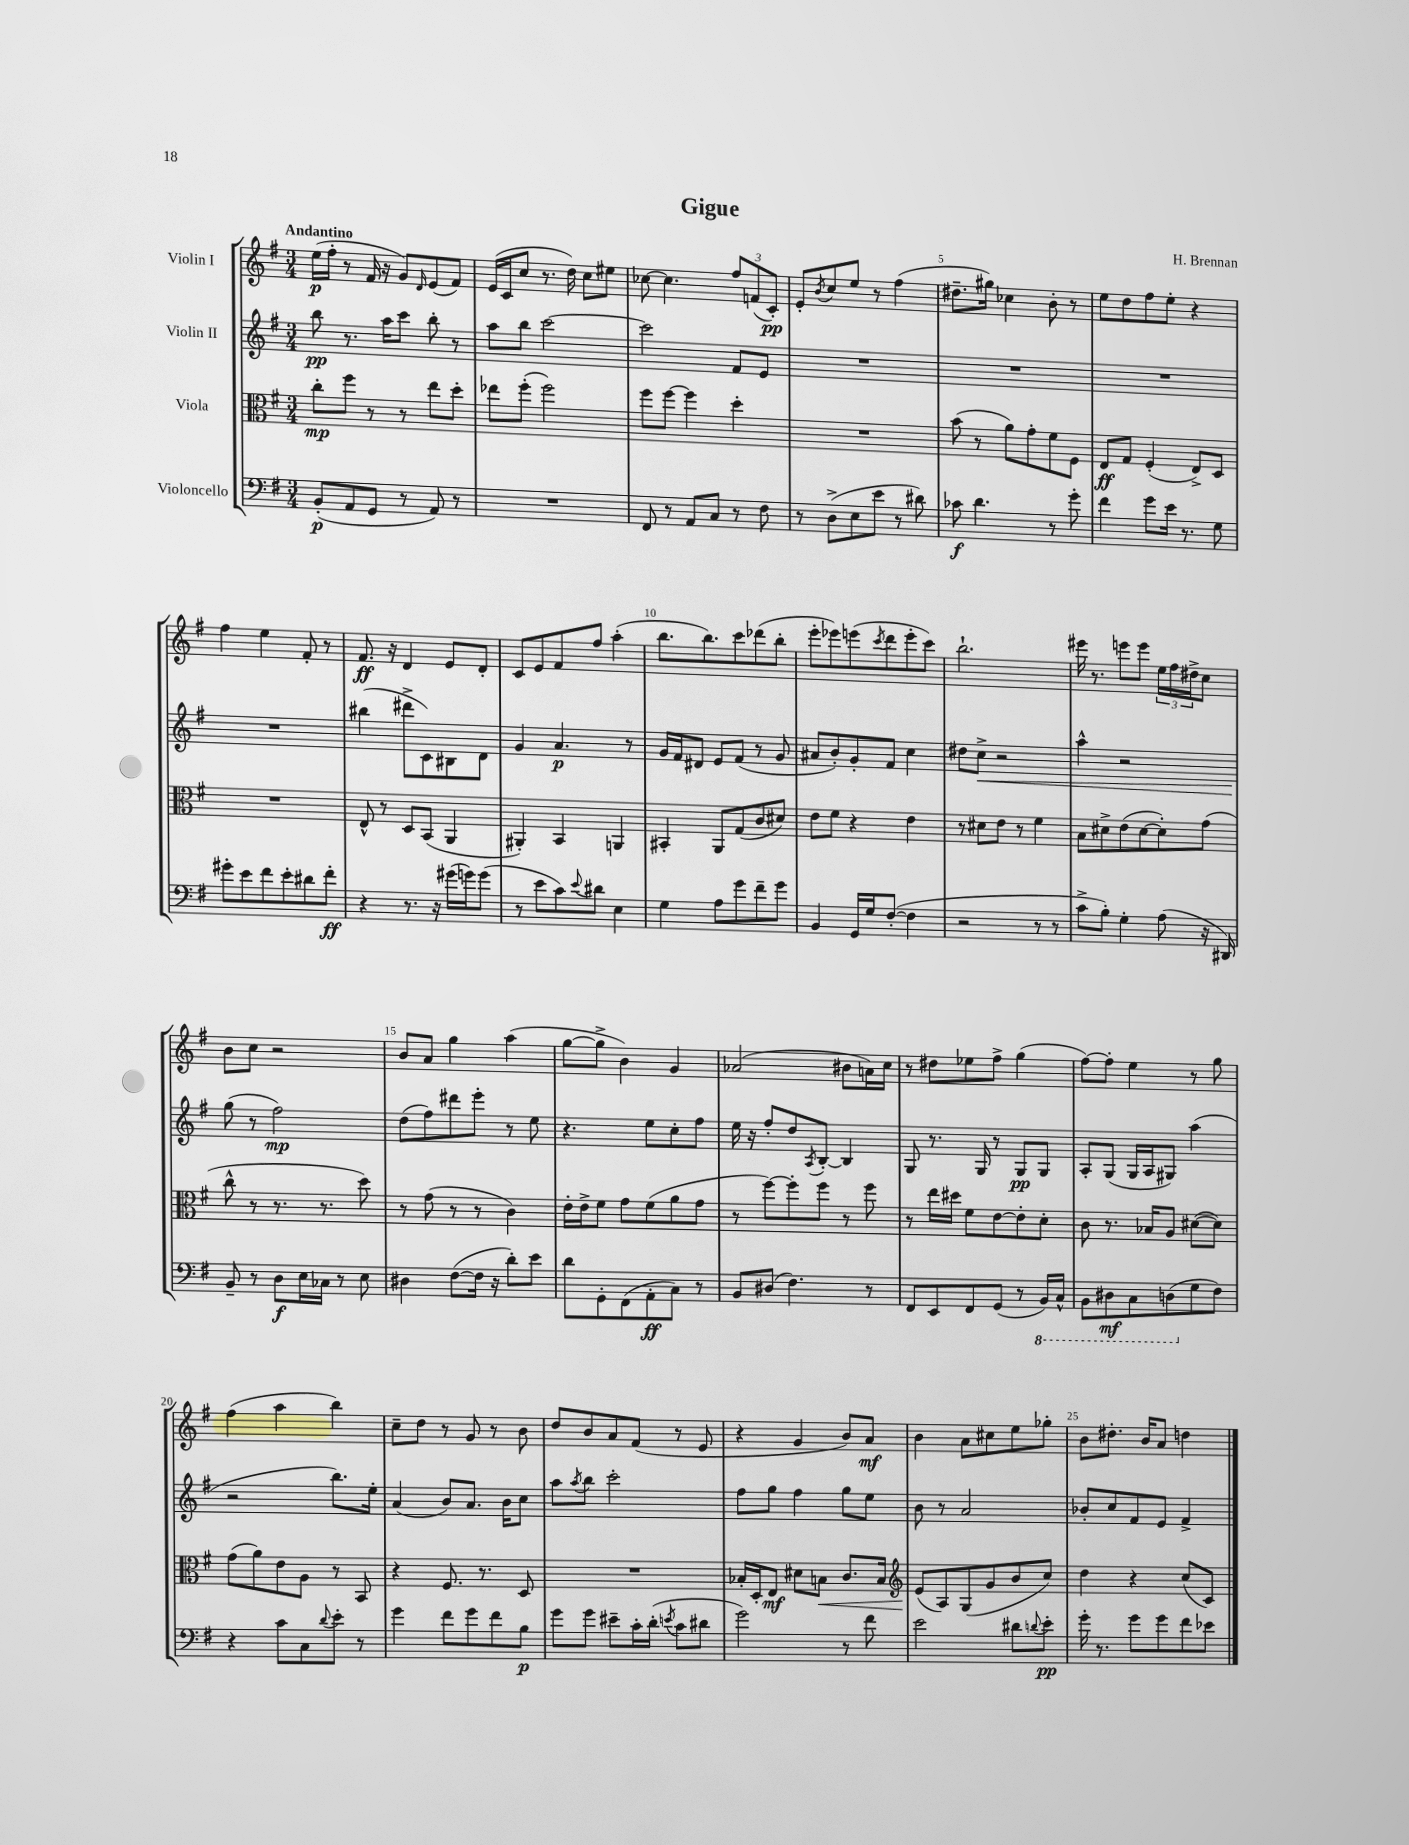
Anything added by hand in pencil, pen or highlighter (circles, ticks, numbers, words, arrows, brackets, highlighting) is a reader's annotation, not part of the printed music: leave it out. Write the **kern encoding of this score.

**kern	**kern	**kern	**kern
*staff4	*staff3	*staff2	*staff1
*clefF4	*clefC3	*clefG2	*clefG2
*k[f#]	*k[f#]	*k[f#]	*k[f#]
*M3/4	*M3/4	*M3/4	*M3/4
(8BB'/L	8cc'\L	8bb\	(16ee\LL
.	.	.	16ff#'\JJ
8AA/	8ff#\J	8.r	8r
8GG/J	8r	.	16f#/
.	.	16aa\LK	16r
8r	8r	8ccc\J	8g/L)
.	.	.	16qqd/
8AA/)	8ee\L	8bb'\	(8e/
8r	8dd'\J	8r	8f#/J)
=	=	=	=
2.r	8ee-\L	8aa\L	(16e/LL
.	.	.	16c/J
.	(8ff#'\J	8bb\J	8cc/J
.	2ff#\)	[2ccc\	8.r
.	.	.	16dd\)
.	.	.	8cc\L
.	.	.	8ee#\J
=	=	=	=
8FF#/	8ff#\L	2ccc\]	[8cc-\
8r	[8ff#\J	.	4.cc-\]
8AA/L	4ff#\]	.	.
8C/J	.	.	.
8r	4dd'\	8f#/L	12ff#/L
.	.	.	(12f/
8F#\	.	8e/J	.
.	.	.	12c'/J)
=	=	=	=
8r	2.r	2.r	8e'/L
.	.	.	8qb/
(8D^\L	.	.	8cc/
8E\	.	.	8ee/J
8e\J	.	.	8r
8r	.	.	(4ff#\
8d#\)	.	.	.
=	=	=	=
8c-\	(8b\	2.r	8.dd#~\L
4.d\	8r	.	.
.	.	.	16gg#\Jk)
.	8a\L)	.	4cc-\
.	8g'\	.	.
8r	8f#\	.	8b'\
8g'\	8F#\J	.	8r
=	=	=	=
4f#\	8E/L	2.r	8ee\L
.	8G/J	.	8dd\
8g\L	(4F#'/	.	8ff#\
16e\Jk	.	.	8ee'\J
8.r	.	.	.
.	8E^/L)	.	4r
8G\	8D/J	.	.
=	=	=	=
8g#'\L	2.r	2.r	4ff#\
8e\	.	.	.
8f#\	.	.	4ee\
8e'\	.	.	.
8d#\	.	.	8f#'/
8f#'\J	.	.	8r
=	=	=	=
4r	8E^^/	(4bb#\	8.f#/
.	8r	.	.
.	.	.	16r
8.r	8D/L	8ddd#^\L	4d/
.	(8BB/J	8c\)	.
16r	.	.	.
(16g#\LL	4AA/	8B#\	8e/L
16g\J)	.	.	.
(8g\J	.	8d\J	8d'/J
=	=	=	=
8r	4AA#'/)	4g/	8c/L
8e\L	.	.	8e/
8c\)	4BB/	4.a/	8f#/
8qqe/	.	.	.
8d#\J	.	.	8ff#/J
4E\	4AA/	.	(4aa'\
.	.	8r	.
=	=	=	=
4G\	4BB#'/	16g/LL	8.bb\L
.	.	16f#/J	.
.	.	8d#/J	.
.	.	.	8.bb\)
8A\L	8AA/L	8e/L	.
8g\	(8G/	(8f#/J	8ccc\
8f#~\	8c/	8r	(8ddd-\
8g\J	8d#/J)	8g/	8bb'\J
=	=	=	=
4BB/	8e\L	8a#/L	8eee'\L
.	8f#\J	8b'/)	8eee-\)
16GG/LL	4r	8g'/	(8eee\
16G/J	.	.	.
.	.	.	8qccc/
([8F#'/J	.	8f#/J	8ddd\
4F#\]	4e\	4cc\	8eee'\
.	.	.	8ccc\J)
=	=	=	=
2r	8r	8dd#\L	2.bb`\
.	8d#\L	8cc^\J	.
.	8e\J	2r	.
.	8r	.	.
8r	4f#\	.	.
8r	.	.	.
=	=	=	=
8c^\L	8B\L	4aa^^\	16eee#\
.	.	.	8.r
8B'\J)	8d#^\	.	.
4G'\	(8e\	2r	8eee\L
.	[8d#\	.	8eee\J
(8A\	8d#'\])	.	24ee\LL
.	.	.	24ff#\
.	.	.	24dd#^\J
16r	(8g\J	.	8cc\J
16DD#/)	.	.	.
=	=	=	=
8BB~/	8cc^^\	(8gg\	8b\L
8r	8r	8r	8cc\J
8D\L	8.r	2ff#\)	2r
16E\L	.	.	.
16C-\JJ	8.r	.	.
8r	.	.	.
8E\	8dd\)	.	.
=	=	=	=
4D#\	8r	(8dd\L	8b/L
.	(8g\	8ff#\)	8a/J
([8F#\L	8r	8ddd#\	4gg\
16F#\]Jk	8r	8eee'\J	.
16r	.	.	.
8d'\L)	4c\)	8r	(4aa\
8e\J	.	8ee\	.
=	=	=	=
8d\L	16e'\LL	4.r	[8gg\L
.	16e^\J	.	.
8GG'\	8f#\J	.	8gg^\]J
(8FF#\	8g\L	.	4b\)
8AA'\	(8f#\	8ee\L	.
8C\J)	8a\	8cc'\	4g/
8r	8g\J	8ff#\J	.
=	=	=	=
8BB/L	8r	16ee\	(2a-/
.	.	16r	.
(8D#/J	[8ff#\L)	8ff#'/L	.
4.F#\)	8ff#'\]	8dd/	.
.	.	8qA/	.
.	8ff#\J	[8B'/J	.
.	8r	4B/]	8b#\L
8r	8ff#\	.	16a\L)
.	.	.	16cc\JJ
=	=	=	=
8FF#/L	8r	8G/	8r
8EE/	16ee\LL	8.r	8dd#\L
.	16dd#\JJ	.	.
8FF#/	8f#\L	.	8ee-\
.	.	16G/	.
(8GG/J	[8e\	8r	8ff#^\J
8r	8e'\]	8G/L	(4gg\
16BBB/LL)	8d'\J	8G/J	.
16CC^^/JJ	.	.	.
=	=	=	=
8BBB\L	8c\	8A'/L	[8ff#\L)
8DD#\	8.r	(8G/J	8ff#'\]J
8CC\	.	16G/LL	4ee\
.	16B-/LK	16A/J	.
(8DD\	8A/J	8G#/J)	.
8G\	([8d#\L	(4aa\	8r
8F#\J)	8d#\]J)	.	8gg\
=	=	=	=
4r	(8g\L	2r	(4ff#\
.	8a\)	.	.
8c\L	8e\	.	4aa\
8C\	8A\J	.	.
8qqd/	.	.	.
8e'\J	8r	8.bb\L)	4bb\)
8r	8BB/	.	.
.	.	16ee'\Jk	.
=	=	=	=
4g\	4r	(4a/	8cc~\L
.	.	.	8dd\J
8f#\L	8.F#/	8b/L)	8r
8g\	.	8.a/J	8g/
.	8.r	.	.
8f#\	.	.	8r
.	.	16b\LK	.
8B\J	8D/	8cc\J	8b\
=	=	=	=
8g\L	2.r	8aa\L	8dd/L
.	.	8qaa/	.
8g\J	.	8bb\J	8b/
8e#~\L	.	2ccc'\	8a/
16c'\L	.	.	(8f#/J
(16d'\JJ	.	.	.
8qe/	.	.	.
8c\L	.	.	8r
8d#\J	.	.	8e/
=	=	=	=
2g\)	16B-'/LL	8ff#\L	4r
.	16D'/J	.	.
.	8E/J	8gg\J	.
.	8d#\L	4ff#\	4g/
.	8B\J	.	.
8r	8.c/L	8gg\L	8b/L)
8f#\	.	8ee\J	8a/J
.	16B/Jk	.	.
=	=	=	=
*	*clefG2	*	*
2e\	(8e/L	8b\	4b\
.	8A/)	8r	.
.	(8G/	2a/	8a\L
.	8g/	.	8cc#\
8d#\L	8b/	.	8ee\
8qqd/	.	.	.
8e'\J	8cc/J)	.	8gg-'\J
=	=	=	=
16g'\	4dd\	8b-'/L	8b\L
8.r	.	.	.
.	.	8cc/	8.dd#'\J
8g\L	4r	8f#/	.
.	.	.	16b/LK
8g\	.	8e/J	8a/J
8f#\	(8cc/L	4f#^/	4dd\
8e-\J	8c/J)	.	.
==	==	==	==
*-	*-	*-	*-
